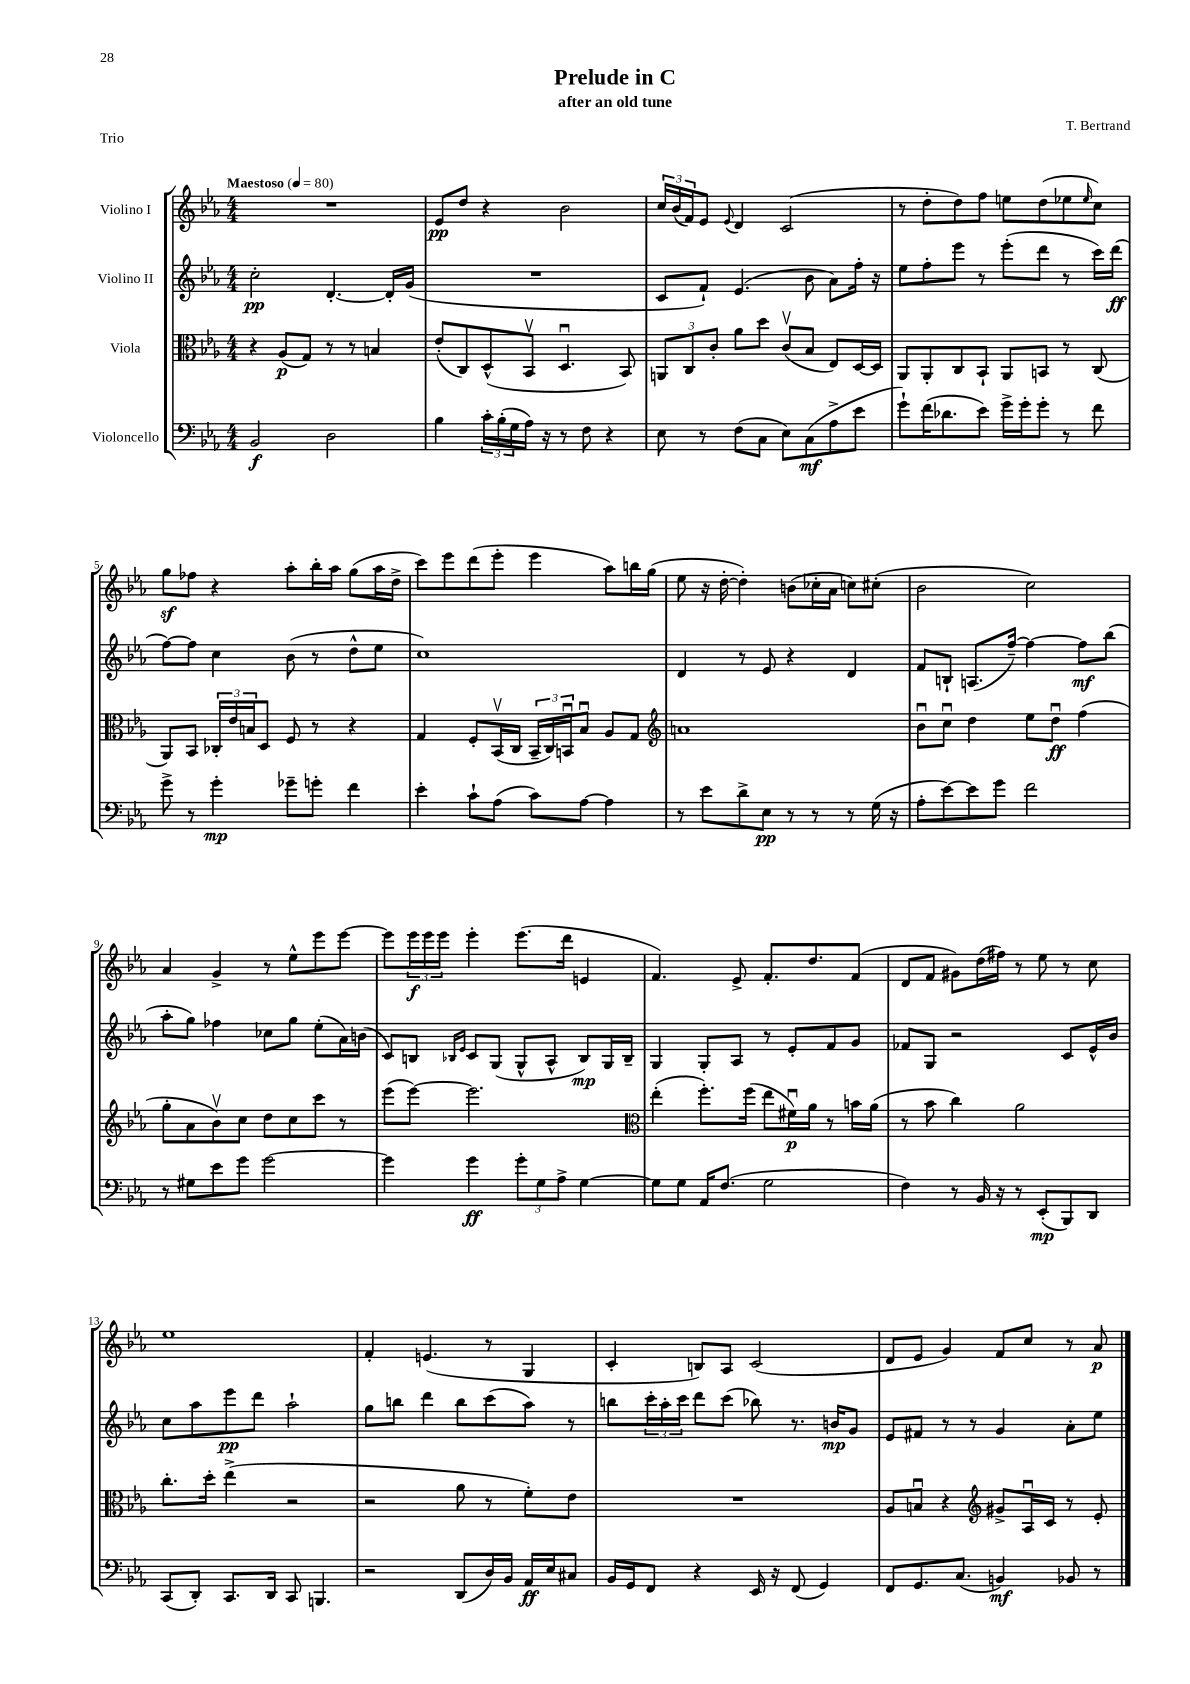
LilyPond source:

\header { title = "Prelude in C" composer = "T. Bertrand" subtitle = "after an old tune" piece = "Trio" }
<<
\new StaffGroup <<
\new Staff = "s0" \with { instrumentName = "Violino I" } {
    \clef treble \key ees \major \numericTimeSignature \time 4/4 \tempo "Maestoso" 4 = 80
    R1 |
    ees'8\pp d''8 r4 bes'2 |
    \tuplet 3/2 { c''16 bes'16( f'16) } ees'8 \appoggiatura { ees'8 } d'4 c'2( |
    r8 d''8-. d''8) f''8 e''8 d''8( ees''8 \grace { ees''16 } c''8) |
    g''8\sf fes''8 r4 aes''8-. bes''16-. aes''16 g''8( aes''16 d''16-> |
    c'''8) ees'''8 d'''8( ees'''8-. ees'''4 aes''8) b''16 g''16( |
    ees''8 r16 d''16~-. d''4-.) b'8( ces''16-. aes'16 c''8) cis''8-.( |
    bes'2 c''2) |
    aes'4 g'4-> r8 ees''8-^ ees'''8 ees'''8~ |
    ees'''8 \tuplet 3/2 { ees'''16\f ees'''16 ees'''16 } ees'''4-. ees'''8.( d'''16 e'4 |
    f'4.) ees'8-> f'8.-. d''8. f'8( |
    d'8 f'8 gis'8) d''16( fis''16) r8 ees''8 r8 c''8 |
    ees''1 |
    f'4-. e'4.( r8 g4 |
    c'4-. b8) aes8 c'2( |
    d'8 ees'8 g'4) f'8 c''8 r8 aes'8\p \bar "|." |
}
\new Staff = "s1" \with { instrumentName = "Violino II" } {
    \clef treble \key ees \major \numericTimeSignature \time 4/4
    c''2-.\pp d'4.~-. d'16-. g'16( |
    R1 |
    c'8 f'8-!) ees'4.( bes'8 aes'8) f''16-. r16 |
    ees''8 f''8-. ees'''8 r8 ees'''8-.( d'''8 r8 c'''16) d'''16\ff( |
    f''8~) f''8 c''4 bes'8( r8 d''8-^ ees''8 |
    c''1) |
    d'4 r8 ees'8 r4 d'4 |
    f'8 b8-! a8.( f''16~--) f''4~ f''8\mf bes''8( |
    aes''8-. g''8) fes''4 ces''8 g''8 ees''8-.( aes'16) b'16( |
    c'8) b8 \grace { bes16 ees'16 } c'8 g8( g8-^ aes8-^ bes8\mp) g16 bes16-- |
    g4 g8-. aes8 r8 ees'8-. f'8 g'8 |
    fes'8 g8 r2 c'8 ees'16-^ bes'16 |
    c''8 aes''8 ees'''8\pp d'''8 aes''2-! |
    g''8 b''8 d'''4 b''8 c'''8( aes''8) r8 |
    b''8 \tuplet 3/2 { c'''16-. aes''16-. c'''16 } d'''8 c'''8( bes''8) r8. b'16\mp g'8 |
    ees'8 fis'8 r8 r8 g'4 aes'8-. ees''8 \bar "|." |
}
\new Staff = "s2" \with { instrumentName = "Viola" } {
    \clef alto \key ees \major \numericTimeSignature \time 4/4
    r4 aes8\p( g8) r8 r8 b4 |
    ees'8-.( c8) d8-^( bes,8\upbow d4.\downbow bes,8) |
    \tuplet 3/2 { a,8 c8 c'8-. } aes'8 d''8 c'8\upbow( bes8 ees8) d16~ d16 |
    aes,8 aes,8-. c8 bes,8-! aes,8 b,8 r8 c8( |
    aes,8) bes,8 \tuplet 3/2 { ces16-. ees'16 b16 } d8 f8 r8 r4 |
    g4 f8-. bes,16\upbow( c16 \tuplet 3/2 { bes,16-- c16) b,16\downbow } bes8\downbow aes8 g8 |
    \clef treble a'1 |
    bes'8\downbow c''8\downbow d''4 ees''8 d''8\downbow\ff f''4( |
    g''8-. aes'8 bes'8\upbow) c''8 d''8 c''8 c'''8 r8 |
    ees'''8( ees'''8~) ees'''2. |
    \clef alto ees''4-.( f''8.-.) f''16( ees''8 fis'16\downbow\p) aes'16 r8 b'16 aes'16( |
    r8 bes'8 c''4) aes'2 |
    c''8.-. d''16-. ees''4->( r2 |
    r2 aes'8 r8 f'8-.) ees'8 |
    R1 |
    aes8 b8\downbow r4 \clef treble gis'8-> aes16\downbow c'16 r8 ees'8-. \bar "|." |
}
\new Staff = "s3" \with { instrumentName = "Violoncello" } {
    \clef bass \key ees \major \numericTimeSignature \time 4/4
    bes,2\f d2 |
    bes4 \tuplet 3/2 { c'16-. bes16-.( g16 } aes16) r16 r8 f8 r4 |
    ees8 r8 f8( c8 ees8) c8\mf( aes8-> ees'8 |
    g'8-!) f'16( des'8. ees'8) g'16-> g'16-. g'8-. r8 f'8 |
    g'8-> r8 g'4-.\mp ges'8-- g'8-. f'4 |
    ees'4-. c'8-! aes8( c'8) aes8~ aes4 |
    r8 ees'8 d'8-> ees8\pp r8 r8 r8 g16( r16 |
    aes8-. ees'8~) ees'8 g'8 f'2 |
    r8 gis8 ees'8 g'8 g'2~ |
    g'4 g'4\ff \tuplet 3/2 { g'8-. g8 aes8-> } g4~ |
    g8 g8 aes,16 f8.( g2 |
    f4) r8 bes,16 r16 r8 ees,8-.\mp( bes,,8) d,8 |
    c,8( d,8-.) c,8. d,16 c,8 b,,4. |
    r2 d,8( d16) bes,16 aes,16\ff ees16 cis8 |
    bes,16 g,16 f,8 r4 ees,16 r16 f,8( g,4) |
    f,8 g,8. c8.( b,4\mf) bes,8 r8 \bar "|." |
}
>>
>>
